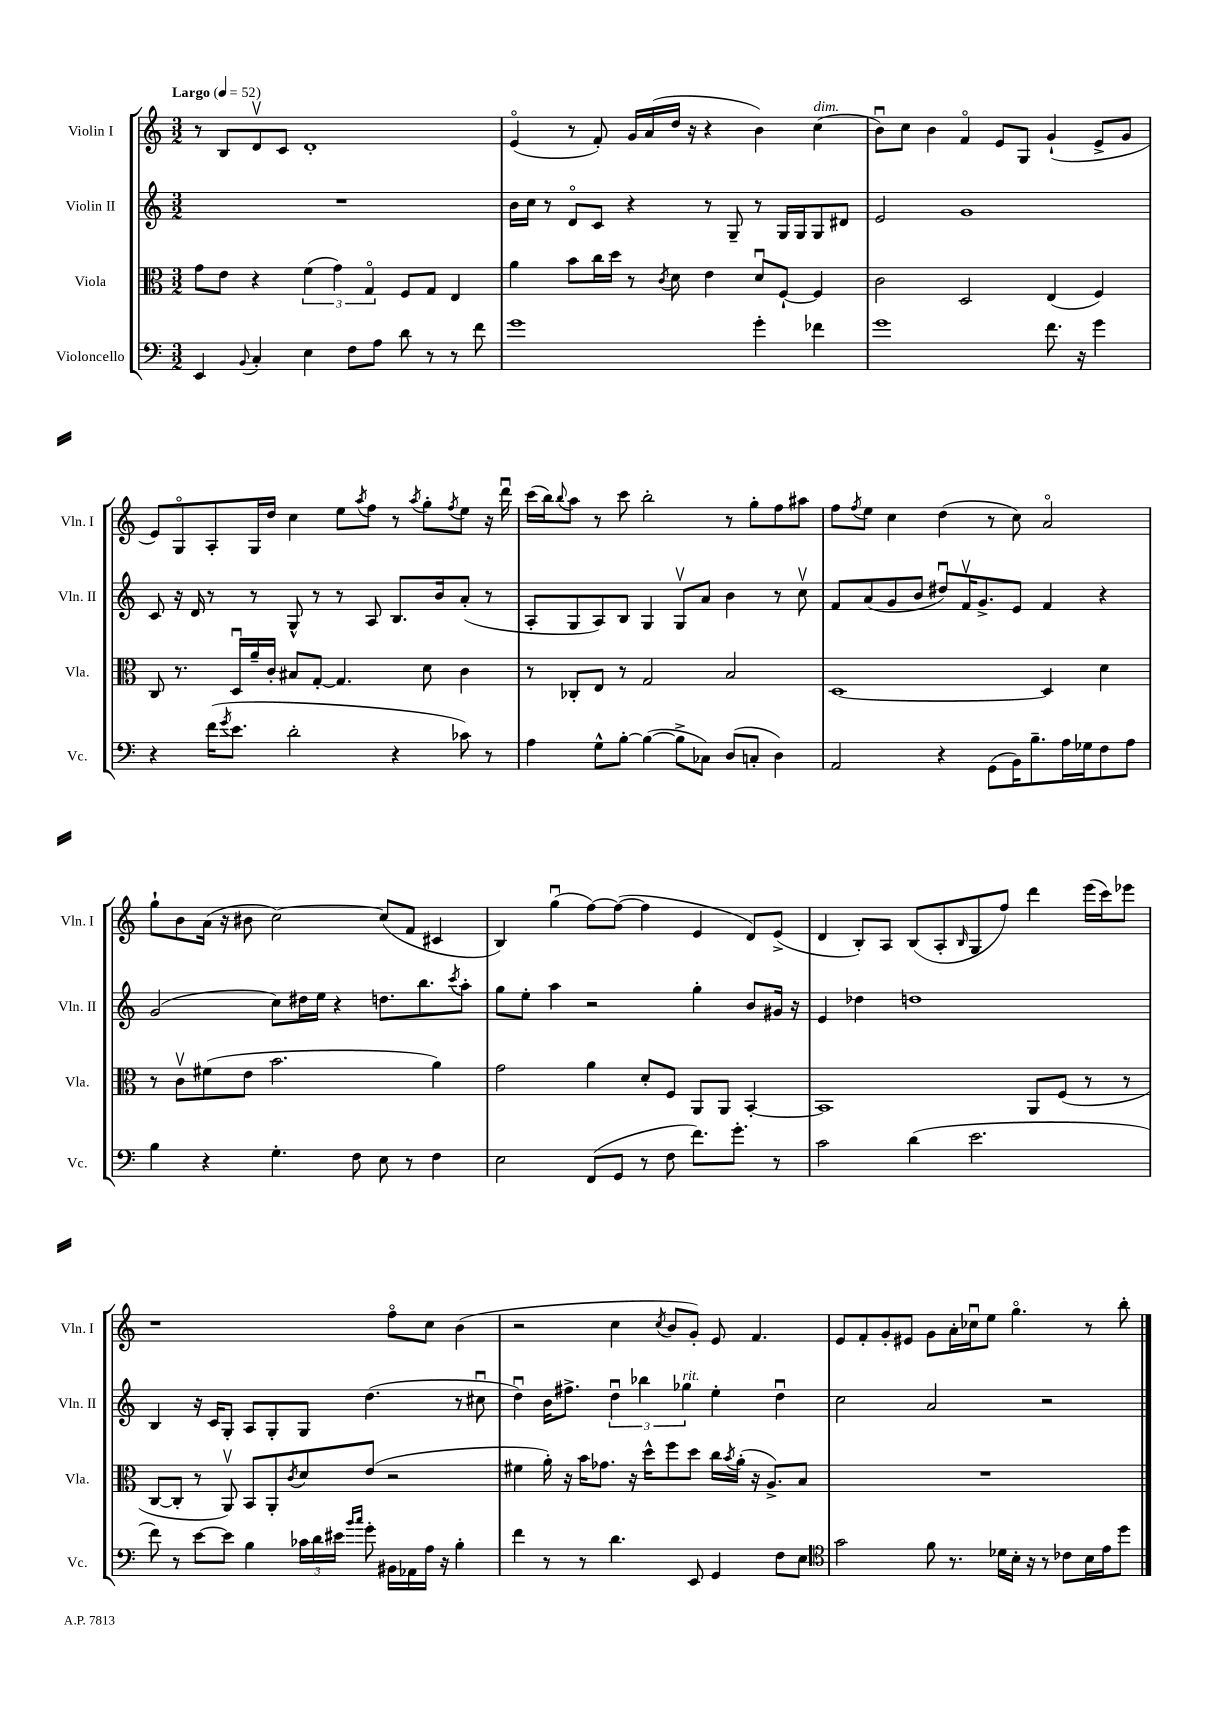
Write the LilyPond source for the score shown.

<<
\new StaffGroup <<
\new Staff = "s0" \with { instrumentName = "Violin I" shortInstrumentName = "Vln. I" } {
    \clef treble \key c \major \numericTimeSignature \time 3/2 \tempo "Largo" 4 = 52
    r8 b8 d'8\upbow c'8 d'1-. |
    e'4\flageolet( r8 f'8-.) g'16 a'16( d''16 r16 r4 b'4) c''4^\markup { \italic "dim." }( |
    b'8\downbow) c''8 b'4 f'4\flageolet e'8 g8 g'4-!( e'8-> g'8 |
    e'8) g8\flageolet a8-. g16 d''16 c''4 e''8 \acciaccatura { a''8 } f''8 r8 \acciaccatura { a''8 } g''8-. \acciaccatura { f''8 } e''8 r16 d'''16\downbow |
    c'''16( b''16) \appoggiatura { b''8 } a''8 r8 c'''8 b''2-. r8 g''8-. f''8 ais''8 |
    f''8 \acciaccatura { f''8 } e''8 c''4 d''4( r8 c''8) a'2\flageolet |
    g''8-! b'8 a'16( r16 bis'8 c''2~) c''8( f'8 cis'4 |
    b4) g''4\downbow( f''8~) f''8~( f''4 e'4 d'8) e'8->( |
    d'4 b8-.) a8 b8( a8-. \grace { b16 } g8 f''8) d'''4 e'''16( c'''16) ees'''8 |
    r1 f''8\flageolet c''8 b'4( |
    r2 c''4 \acciaccatura { c''8 } b'8 g'8-.) e'8 f'4. |
    e'8 f'8-. g'8-. eis'8 g'8 a'16-. ces''16\downbow e''8 g''4.\flageolet r8 b''8-. \bar "|." |
}
\new Staff = "s1" \with { instrumentName = "Violin II" shortInstrumentName = "Vln. II" } {
    \clef treble \key c \major \numericTimeSignature \time 3/2
    R1. |
    b'16 c''16 r8 d'8\flageolet c'8 r4 r8 g8-- r8 g16 g16 g8 dis'8 |
    e'2 g'1 |
    c'8 r16 d'16 r8 r8 g8-^ r8 r8 a8 b8. b'16 a'8-.( r8 |
    a8-. g8 a8) b8 g4 g8\upbow a'8 b'4 r8 c''8\upbow |
    f'8 a'8( g'8 b'8 dis''8\downbow) f'16\upbow g'8.-> e'8 f'4 r4 |
    g'2( c''8) dis''16 e''16 r4 d''8. b''8. \acciaccatura { c'''8 } a''8-. |
    g''8 e''8-. a''4 r2 g''4-. b'8 gis'16 r16 |
    e'4 des''4 d''1 |
    b4 r16 c'16 g8-. a8 g8-. g8 d''4.( r8 cis''8\downbow |
    d''4\downbow) b'16 fis''8.-> \tuplet 3/2 { d''4\downbow bes''4 ges''4^\markup { \italic "rit." } } e''4-. d''4\downbow |
    c''2 a'2 r2 \bar "|." |
}
\new Staff = "s2" \with { instrumentName = "Viola" shortInstrumentName = "Vla." } {
    \clef alto \key c \major \numericTimeSignature \time 3/2
    g'8 e'8 r4 \tuplet 3/2 { f'4( g'4) g4\flageolet } f8 g8 e4 |
    a'4 b'8 c''16 d''16 r8 \acciaccatura { c'8 } d'8 e'4 d'8\downbow f8~-! f4 |
    c'2 d2 e4( f4) |
    c8 r8. d16\downbow a'16-- c'16-. bis8 g8~-. g4. d'8 c'4 |
    r8 ces8-. e8 r8 g2 b2 |
    d1~ d4 d'4 |
    r8 c'8\upbow fis'8( e'8 b'2. a'4) |
    g'2 a'4 d'8-. f8 a,8 a,8 b,4~-. |
    b,1 a,8 f8( r8 r8 |
    c8~ c8-. r8 a,8\upbow) b,8 a,8-. \acciaccatura { c'8 } d'8 e'8( r2 |
    fis'4 a'16-.) r16 b'16 ges'8. r16 d''16-^ f''8 d''8 c''16 \acciaccatura { b'8 } a'16-.( r16 a8.->) b8 |
    R1. \bar "|." |
}
\new Staff = "s3" \with { instrumentName = "Violoncello" shortInstrumentName = "Vc." } {
    \clef bass \key c \major \numericTimeSignature \time 3/2
    e,4 \appoggiatura { b,8 } c4-. e4 f8 a8 d'8 r8 r8 f'8 |
    g'1 g'4-. fes'4 |
    g'1 f'8. r16 g'4 |
    r4 f'16( \acciaccatura { g'8 } e'8. d'2-. r4 ces'8) r8 |
    a4 g8-^ b8~-. b4~( b8-> ces8) d8( c8-. d4) |
    a,2 r4 g,8( b,16) b8.-- a16 ges16 f8 a8 |
    b4 r4 g4.-. f8 e8 r8 f4 |
    e2 f,8( g,8 r8 f8 f'8.) g'8.-. r8 |
    c'2 d'4( e'2. |
    f'8) r8 e'8~ e'8 b4 \tuplet 3/2 { ces'16 d'16 eis'16 } \grace { b'16 c''16 } g'8-. bis,16 aes,16 a16 r16 b4-. |
    f'4 r8 r8 d'4. e,8 g,4 f8 e8 |
    \clef tenor g'2 f'8 r8. des'16 b16-. r16 r8 ces'8 b16 e'16 d''8 \bar "|." |
}
>>
>>
\layout { \context { \Score \remove "Bar_number_engraver" } }
